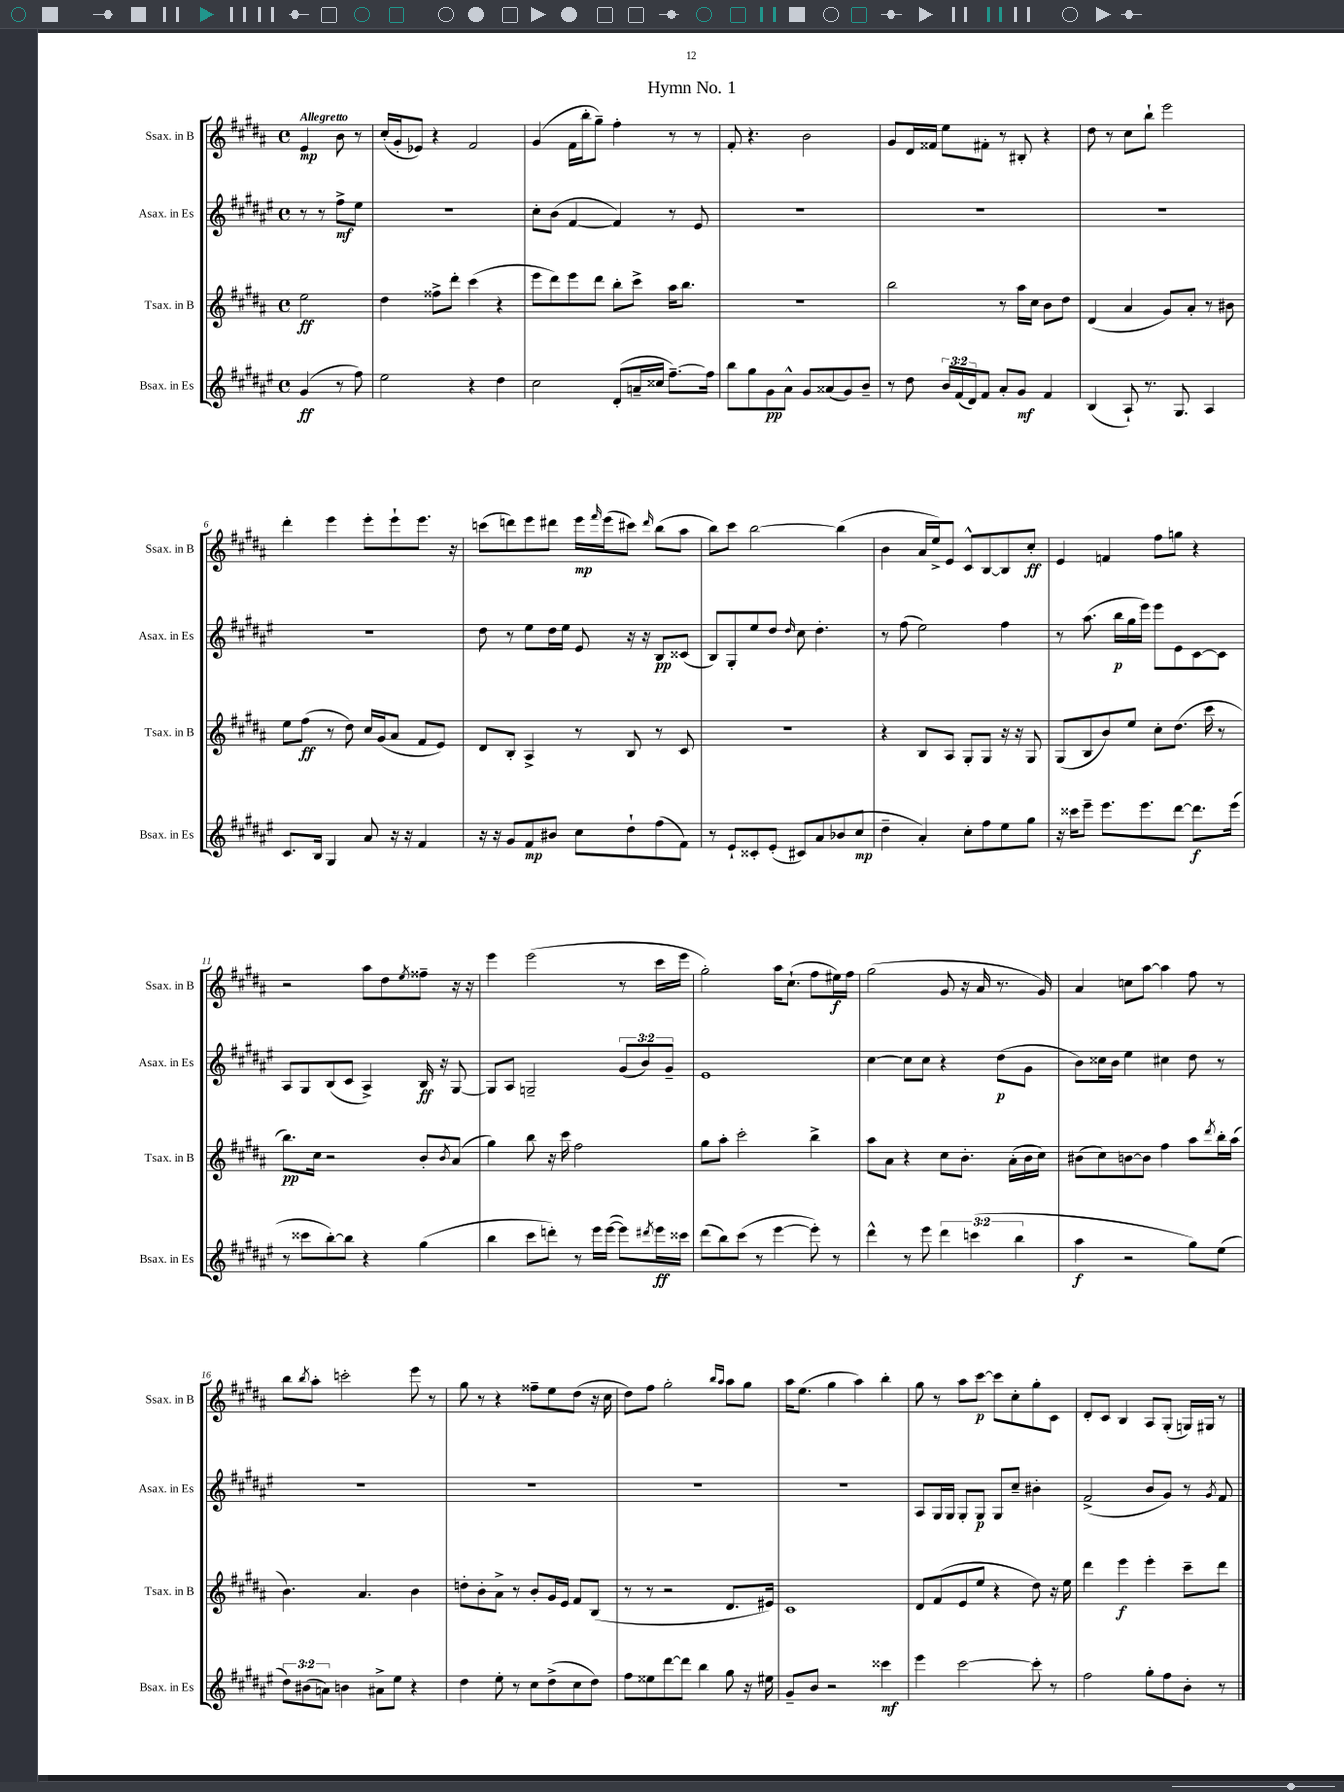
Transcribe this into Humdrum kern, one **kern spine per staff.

**kern	**dynam	**kern	**dynam	**kern	**dynam	**kern	**dynam
*part4	*part4	*part3	*part3	*part2	*part2	*part1	*part1
*staff4	*staff4	*staff3	*staff3	*staff2	*staff2	*staff1	*staff1
*I"Bsax. in Es	*	*I"Tsax. in B	*	*I"Asax. in Es	*	*I"Ssax. in B	*
*I'Bsax. in Es	*	*I'Tsax. in B	*	*I'Asax. in Es	*	*I'Ssax. in B	*
*clefG2	*	*clefG2	*	*clefG2	*	*clefG2	*
*k[f#c#g#d#a#e#]	*	*k[f#c#g#d#a#]	*	*k[f#c#g#d#a#e#]	*	*k[f#c#g#d#a#]	*
*M4/4	*	*M4/4	*	*M4/4	*	*M4/4	*
*met(c)	*	*met(c)	*	*met(c)	*	*met(c)	*
=	=	=	=	=	=	=	=
!	!	!	!	!	!	!LO:TX:a:B:t=Allegretto	!
(4g#/	ff	2ee\	ff	8r	.	4e/	mp
.	.	.	.	8r	.	.	.
8r	.	.	.	8ff#^\L	mf	8b\	.
8ff#\)	.	.	.	8ee#\J	.	8r	.
=1	=1	=1	=1	=1	=1	=1	=1
2ee#\	.	4dd#\	.	1r	.	(16cc#'/LL	.
.	.	.	.	.	.	16g#'/J	.
.	.	.	.	.	.	8e-X/J)	.
.	.	8ff##X^\L	.	.	.	4r	.
.	.	8ddd#'\J	.	.	.	.	.
4r	.	(4ccc#\	.	.	.	2f#/	.
4dd#\	.	4r	.	.	.	.	.
=2	=2	=2	=2	=2	=2	=2	=2
2cc#\	.	8eee\L	.	8cc#'\L	.	(4g#/	.
.	.	8ddd#\)	.	(8b\J	.	.	.
.	.	8eee\	.	[4f#/	.	16f#\LL	.
.	.	.	.	.	.	16bb'\J	.
.	.	8ddd#\J	.	.	.	8gg#~\J)	.
(8d#'/L	.	8bb'\L	.	4f#/])	.	4ff#'\	.
16an~/L	.	8ccc#^\J	.	.	.	.	.
16cc##X/JJ	.	.	.	.	.	.	.
[8.ff#~\L)	.	16aa#\KL	.	8r	.	8r	.
.	.	8.bb\J	.	.	.	.	.
.	.	.	.	8e#/	.	8r	.
16ff#\Jk]	.	.	.	.	.	.	.
=3	=3	=3	=3	=3	=3	=3	=3
8bb\L	.	1r	.	1r	.	8f#'/	.
8gg#\	.	.	.	.	.	4.r	.
8g#\	pp	.	.	.	.	.	.
8a#^^\J	.	.	.	.	.	.	.
8g#/L	.	.	.	.	.	2b\	.
(8a##X/	.	.	.	.	.	.	.
8g#/)	.	.	.	.	.	.	.
8b~/J	.	.	.	.	.	.	.
=4	=4	=4	=4	=4	=4	=4	=4
8r	.	2bb\	.	1r	.	8g#/L	.
8dd#\	.	.	.	.	.	16d#/L	.
.	.	.	.	.	.	16f##X/JJ	.
24b/LL	.	.	.	.	.	8ee\L	.
(24f#/	.	.	.	.	.	.	.
24d#/J)	.	.	.	.	.	.	.
8f#/J	.	.	.	.	.	8f#X'\J	.
8a#'/L	.	8r	.	.	.	8r	.
8g#/J	mf	16aa#\LL	.	.	.	8B#X'/	.
.	.	16cc#\JJ	.	.	.	.	.
4f#/	.	8b\L	.	.	.	4r	.
.	.	8dd#\J	.	.	.	.	.
=5	=5	=5	=5	=5	=5	=5	=5
(4B/	.	(4d#/	.	1r	.	8dd#\	.
.	.	.	.	.	.	8r	.
8A#`/)	.	4a#/	.	.	.	8cc#\L	.
8.r	.	.	.	.	.	8bb`\J	.
.	.	8g#/L)	.	.	.	2eee\	.
8.G#/	.	.	.	.	.	.	.
.	.	8a#'/J	.	.	.	.	.
4A#/	.	8r	.	.	.	.	.
.	.	8b#X\	.	.	.	.	.
!!LO:LB:g=z
=6	=6	=6	=6	=6	=6	=6	=6
8.c#/L	.	8ee\L	.	1r	.	4ddd#'\	.
.	.	(8ff#\J	ff	.	.	.	.
16B/Jk	.	.	.	.	.	.	.
4G#/	.	8r	.	.	.	4eee\	.
.	.	8dd#\)	.	.	.	.	.
8a#/	.	16cc#/LL	.	.	.	8eee'\L	.
.	.	(16g#/J	.	.	.	.	.
16r	.	8a#/J	.	.	.	8eee`\	.
16r	.	.	.	.	.	.	.
4f#/	.	8f#/L	.	.	.	8.eee\J	.
.	.	8e/J)	.	.	.	.	.
.	.	.	.	.	.	16r	.
=7	=7	=7	=7	=7	=7	=7	=7
16r	.	8d#/L	.	8dd#\	.	(8cccn\L	.
16r	.	.	.	.	.	.	.
8g#/L	.	8B'/J	.	8r	.	8dddn\)	.
8f#/	mp	4A#^/	.	8ee#\L	.	8eee\	.
8b#X/J	.	.	.	16dd#\L	.	8ddd#X\J	.
.	.	.	.	16ee#\JJ	.	.	.
8cc#\L	.	8r	.	8e#/	.	16eee\LL	mp
.	.	.	.	.	.	16qqfff#/	.
.	.	.	.	.	.	(16eee\J	.
8dd#`\	.	8B/	.	16r	.	8ccc#X\J)	.
.	.	.	.	16r	.	.	.
.	.	.	.	.	.	16qqddd#/	.
(8ff#\	.	8r	.	8B/L	pp	(8bb\L	.
8f#\J)	.	8c#/	.	(8c##X/J	.	8aa#\J	.
=8	=8	=8	=8	=8	=8	=8	=8
8r	.	1r	.	8B/L)	.	8bb\L)	.
8e#`/L	.	.	.	8G#'/	.	8ccc#\J	.
8c##X'/	.	.	.	8ee#/	.	[2bb\	.
(8e#'/J	.	.	.	8dd#/J	.	.	.
.	.	.	.	16qqdd#/	.	.	.
8c#X/L)	.	.	.	8cc#\	.	.	.
8a#/	.	.	.	4.dd#'\	.	.	.
(8b-X/	.	.	.	.	.	(4bb\]	.
8cc#/J	mp	.	.	.	.	.	.
=9	=9	=9	=9	=9	=9	=9	=9
4dd#~\	.	4r	.	8r	.	4b\	.
.	.	.	.	(8ff#\	.	.	.
4a#'/)	.	8B/L	.	2ee#\)	.	16a#/LL	.
.	.	.	.	.	.	16ee^/J)	.
.	.	8A#/J	.	.	.	8e/J	.
8cc#'\L	.	8G#'/L	.	.	.	8c#^^/L	.
8ff#\	.	8G#/J	.	.	.	[8B/	.
8ee#\	.	16r	.	4ff#\	.	8B/]	.
.	.	16r	.	.	.	.	.
8gg#\J	.	8G#/	.	.	.	8cc#'/J	ff
=10	=10	=10	=10	=10	=10	=10	=10
16r	.	(8G#/L	.	8r	.	4e/	.
16ccc##X\KL	.	.	.	.	.	.	.
8eee#~\J	.	8B/	.	(8.aa#\	.	.	.
8.eee#\L	.	8b/)	.	.	.	4fn/	.
.	.	.	.	16bb\LL	p	.	.
.	.	8ee/J	.	16gg#\	.	.	.
8.eee#\	.	.	.	16eee#\JJ)	.	.	.
.	.	8cc#'\L	.	8eee#\L	.	8ff#\L	.
[8ddd#\J	.	(8.dd#\J	.	8e#\	.	8ggn\J	.
8.ddd#\L]	f	.	.	[8c#\	.	4r	.
.	.	16ccc#\	.	.	.	.	.
.	.	8r	.	8c#\J]	.	.	.
(16eee#\Jk	.	.	.	.	.	.	.
!!LO:LB:g=z
=11	=11	=11	=11	=11	=11	=11	=11
8r	.	8.bb\L)	pp	8A#/L	.	2r	.
8ccc##X\L	.	.	.	8G#/	.	.	.
.	.	16cc#\Jk	.	.	.	.	.
[8bb'\)	.	2r	.	(8B/	.	.	.
8bb\J]	.	.	.	8c#/J	.	.	.
4r	.	.	.	4A#^/)	.	8aa#\L	.
.	.	.	.	.	.	8dd#\	.
.	.	.	.	.	.	8qee/	.
(4gg#\	.	8b'/L	.	16B/	ff	8ff##X~\J	.
.	.	.	.	16r	.	.	.
.	.	8qb/	.	.	.	.	.
.	.	(8a#/J	.	[8G#/	.	16r	.
.	.	.	.	.	.	16r	.
=12	=12	=12	=12	=12	=12	=12	=12
4bb\	.	4gg#\)	.	8G#/L]	.	4eee\	.
.	.	.	.	8A#/J	.	.	.
8ccc#\L	.	8bb\	.	2Gn~/	.	(2eee\	.
8dddn'\J)	.	16r	.	.	.	.	.
.	.	16ccc#\	.	.	.	.	.
8r	.	2ff#\	.	.	.	.	.
16eee#\LL	.	.	.	.	.	.	.
([16eee#\JJ	.	.	.	.	.	.	.
8eee#\L])	.	.	.	(12g#/L	.	8r	.
.	.	.	.	12b/)	.	.	.
8qddd#X/	.	.	.	.	.	.	.
16eee#\L	ff	.	.	.	.	16ccc#\LL	.
.	.	.	.	12g#~/J	.	.	.
16ccc##X\JJ	.	.	.	.	.	16eee\JJ	.
=13	=13	=13	=13	=13	=13	=13	=13
(8ddd#\L	.	8gg#\L	.	1e#	.	2gg#'\)	.
8bb\)	.	8aa#'\J	.	.	.	.	.
(8ccc#\J	.	2ccc#'\	.	.	.	.	.
8r	.	.	.	.	.	.	.
[4eee#\	.	.	.	.	.	16aa#\KL	.
.	.	.	.	.	.	(8.cc#`\J	.
8eee#'\])	.	4bb^\	.	.	.	8ff#\L	.
8r	.	.	.	.	.	16ee#X\L)	f
.	.	.	.	.	.	16ff#\JJ	.
=14	=14	=14	=14	=14	=14	=14	=14
4ddd#^^\	.	8aa#\L	.	[4cc#\	.	(2gg#\	.
.	.	8a#\J	.	.	.	.	.
8r	.	4r	.	8cc#\L]	.	.	.
8eee#\	.	.	.	8cc#\J	.	.	.
6ddd#\	.	8cc#\L	.	4r	.	8g#/	.
.	.	8.b'\J	.	.	.	16r	.
(6cccn\	.	.	.	.	.	.	.
.	.	.	.	.	.	16a#/	.
.	.	.	.	(8dd#\L	p	8.r	.
.	.	(16a#'\LL	.	.	.	.	.
6bb\	.	.	.	.	.	.	.
.	.	16b\	.	8g#\J	.	.	.
.	.	16cc#\JJ)	.	.	.	16g#/)	.
=15	=15	=15	=15	=15	=15	=15	=15
4aa#\	f	(8b#X\L	.	8b\L)	.	4a#/	.
.	.	8cc#\)	.	16cc##X\L	.	.	.
.	.	.	.	16b\JJ	.	.	.
2r	.	[8bn\	.	4ee#\	.	8ccn\L	.
.	.	8b\J]	.	.	.	[8aa#\J	.
.	.	4ff#\	.	4cc#X\	.	4aa#\]	.
8gg#\L)	.	8aa#\L	.	8dd#\	.	8ff#\	.
.	.	8qddd#/	.	.	.	.	.
(8ee#\J	.	16bb'\L	.	8r	.	8r	.
.	.	(16aa#\JJ	.	.	.	.	.
!!LO:LB:g=z
=16	=16	=16	=16	=16	=16	=16	=16
12dd#\L)	.	4.b\)	.	1r	.	8bb\L	.
(12b#X\	.	.	.	.	.	.	.
.	.	.	.	.	.	8qbb/	.
.	.	.	.	.	.	8aa#'\J	.
12an\J)	.	.	.	.	.	.	.
4bn\	.	.	.	.	.	2cccn'\	.
.	.	4.a#/	.	.	.	.	.
8a#X^\L	.	.	.	.	.	.	.
8ee#\J	.	.	.	.	.	.	.
4r	.	4b\	.	.	.	8eee\	.
.	.	.	.	.	.	8r	.
=17	=17	=17	=17	=17	=17	=17	=17
4dd#\	.	8ddn'\L	.	1r	.	8gg#\	.
.	.	8b'\	.	.	.	8r	.
8ee#'\	.	8a#^\J	.	.	.	4r	.
8r	.	8r	.	.	.	.	.
8cc#\L	.	8b'/L	.	.	.	8ff##X~\L	.
(8dd#^\	.	16g#/L	.	.	.	8ee\	.
.	.	16e/JJ	.	.	.	.	.
8cc#\	.	8f#/L	.	.	.	(8dd#\J	.
8dd#\J)	.	(8B/J	.	.	.	16r	.
.	.	.	.	.	.	16cc#\	.
=18	=18	=18	=18	=18	=18	=18	=18
8ff#\L	.	8r	.	1r	.	8dd#\L)	.
8ee##X\	.	8r	.	.	.	8ff#\J	.
[8ddd#\	.	2r	.	.	.	2gg#'\	.
8ddd#\J]	.	.	.	.	.	.	.
4bb\	.	.	.	.	.	.	.
.	.	.	.	.	.	16qqbb/LL	.
.	.	.	.	.	.	16qqaa#/JJ	.
8gg#\	.	8.d#/L	.	.	.	8aa#\L	.
16r	.	.	.	.	.	8gg#\J	.
16ee#X\	.	16e#X/Jk)	.	.	.	.	.
=19	=19	=19	=19	=19	=19	=19	=19
8g#~/L	.	1c#	.	1r	.	16aa#\KL	.
.	.	.	.	.	.	(8.ee\J	.
8b/J	.	.	.	.	.	.	.
2r	.	.	.	.	.	4gg#\	.
.	.	.	.	.	.	4aa#\)	.
4ccc##X\	mf	.	.	.	.	4bb'\	.
=20	=20	=20	=20	=20	=20	=20	=20
4eee#\	.	8d#/L	.	8A#/L	.	8gg#\	.
.	.	(8f#/	.	16G#/L	.	8r	.
.	.	.	.	16G#/JJ	.	.	.
[2ccc#\	.	8e/	.	8G#'/L	.	8aa#\L	.
.	.	8ee/J	.	8G#/J	p	[8ccc#\J	p
.	.	4r	.	8G#/L	.	8ccc#\L]	.
.	.	.	.	8cc#~/J	.	8cc#'\	.
8ccc#'\]	.	8dd#\)	.	4b#X'\	.	8gg#'\	.
8r	.	16r	.	.	.	8c#\J	.
.	.	16ee\	.	.	.	.	.
=21	=21	=21	=21	=21	=21	=21	=21
2ff#\	.	4ddd#\	.	(2f#^/	.	8d#'/L	.
.	.	.	.	.	.	8c#/J	.
.	.	4eee\	f	.	.	4B/	.
8gg#'\L	.	4eee'\	.	8b/L	.	8A#/L	.
8ff#\	.	.	.	8g#/J)	.	(8G#'/J	.
8b'\J	.	8ccc#~\L	.	8r	.	16Gn/LL)	.
.	.	.	.	.	.	16G#X/JJ	.
.	.	.	.	8qg#/	.	.	.
8r	.	8ddd#\J	.	8f#/	.	8r	.
==	==	==	==	==	==	==	==
*-	*-	*-	*-	*-	*-	*-	*-
